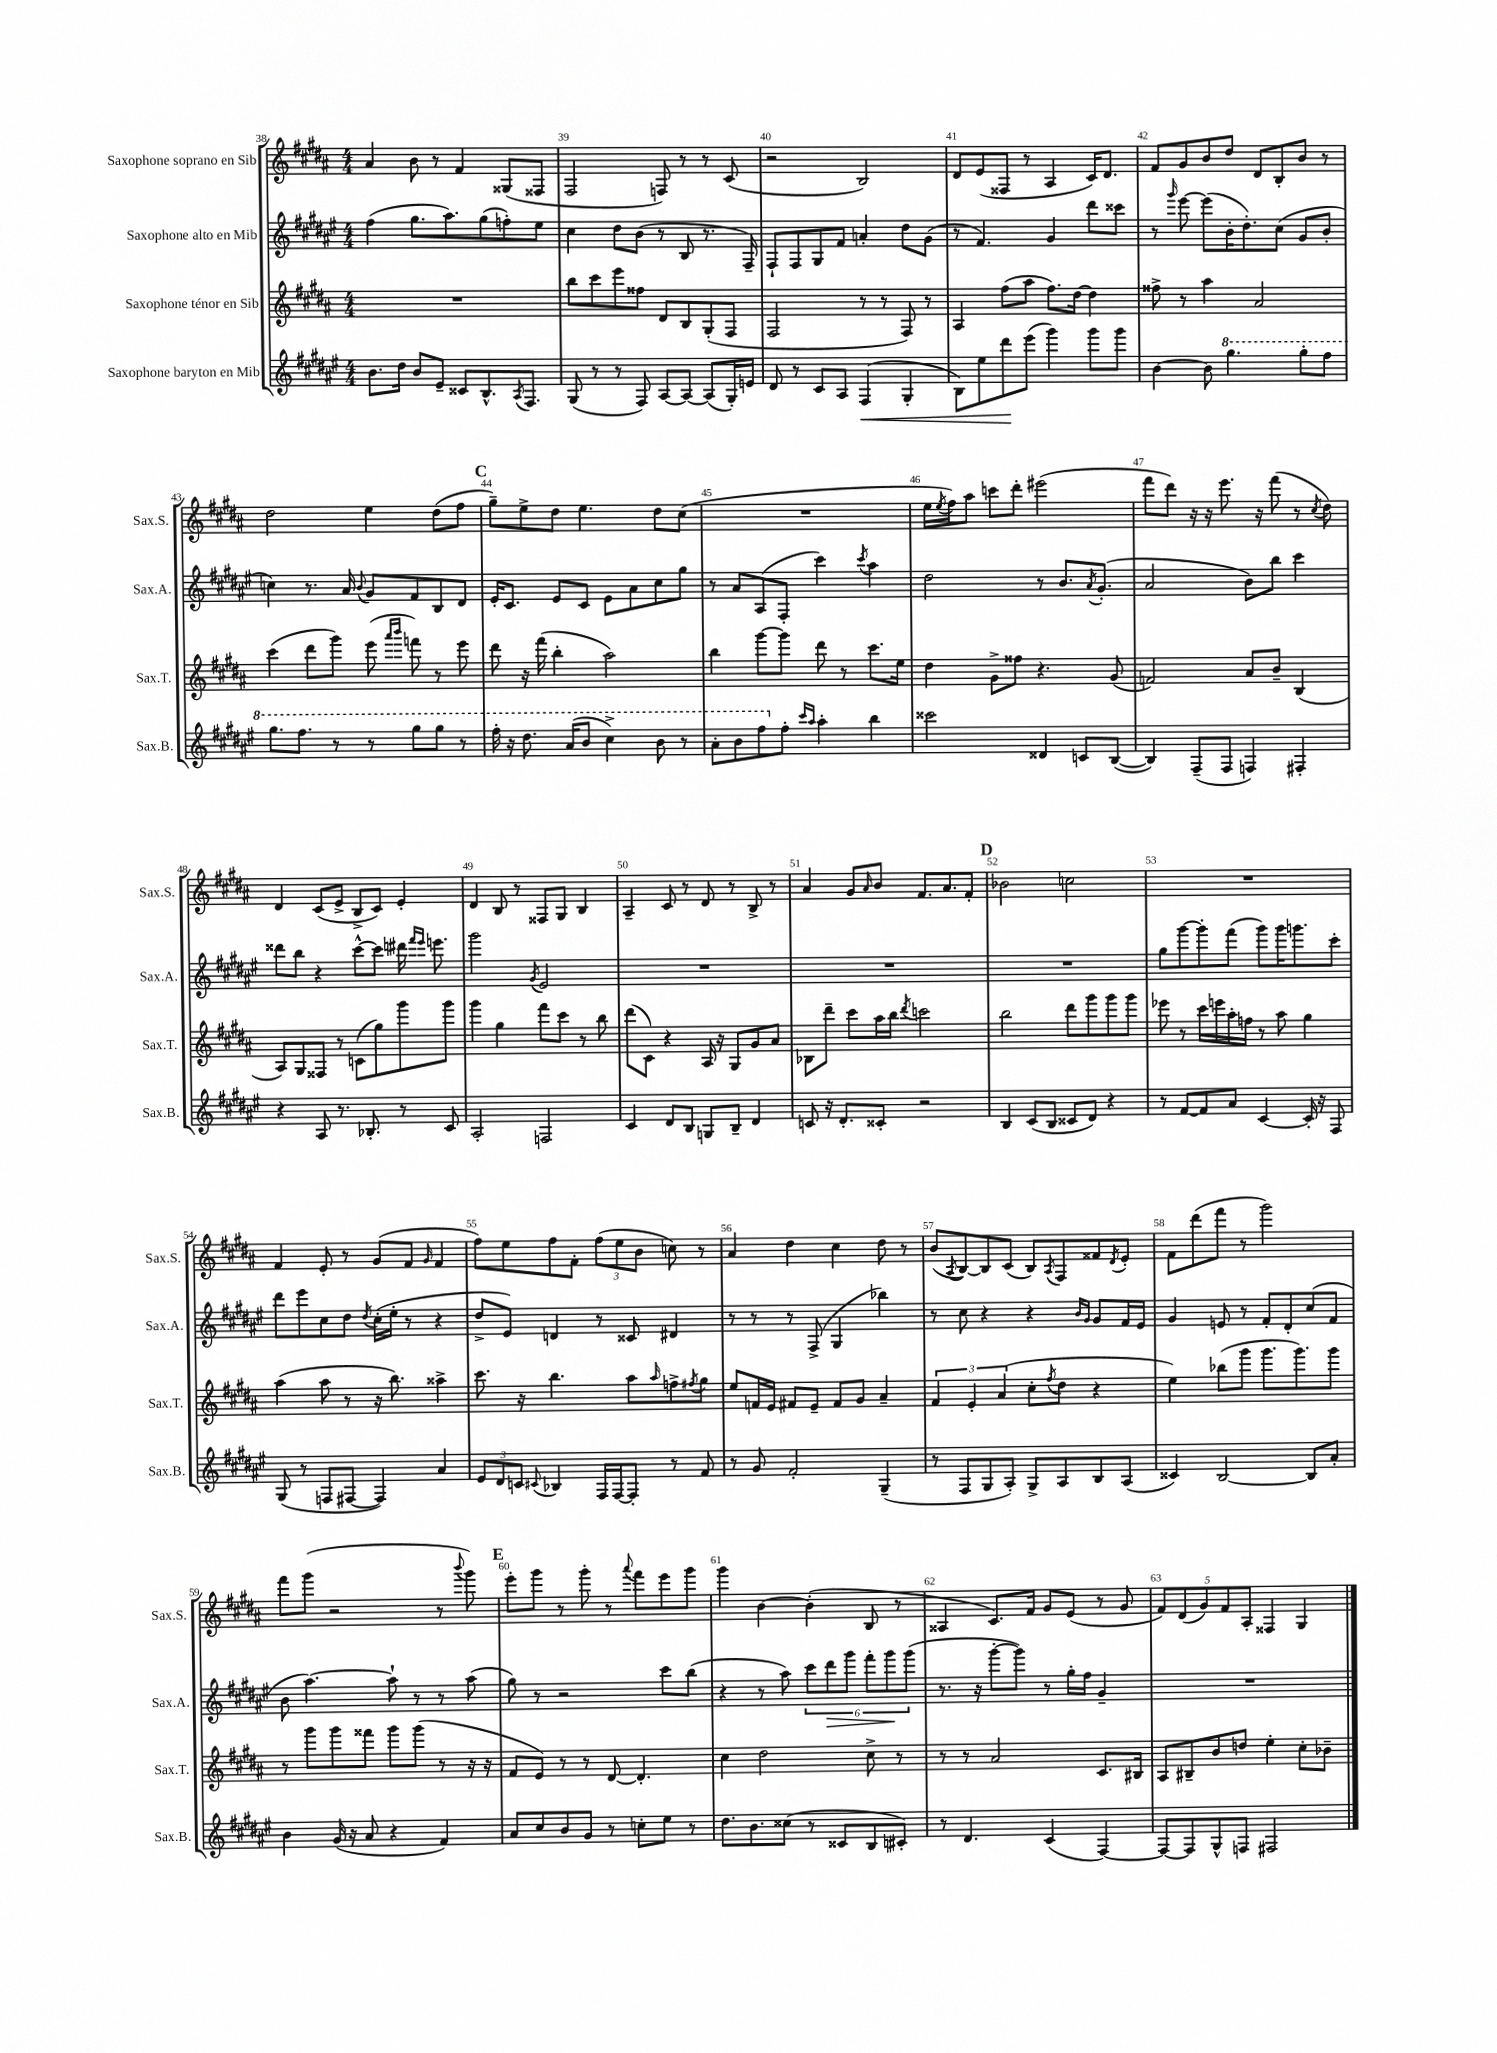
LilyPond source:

<<
\new StaffGroup <<
\new Staff = "s0" \with { instrumentName = "Saxophone soprano en Sib" shortInstrumentName = "Sax.S." } {
    \clef treble \key b \major \numericTimeSignature \time 4/4
    ais'4 b'8 r8 fis'4 gisis8( fisis8 |
    fis2 f8) r8 r8 cis'8( |
    r2 b2) |
    dis'8 e'8( fisis8 r8 ais4 cis'16) dis'8. |
    fis'8 gis'8 b'8 dis''8 dis'8 b8-. b'8 r8 |
    dis''2 e''4 dis''8( fis''8 |
    \mark \markup { \bold "C" } gis''8--) e''8-> dis''8 e''4. dis''8 cis''8( |
    R1 |
    e''16 \acciaccatura { e''8 } fis''16) ais''8 c'''8 dis'''8-. eis'''2( |
    fis'''8 dis'''8) r16 r16 e'''8. r16 fis'''8( r8 \acciaccatura { cis''8 } dis''8) |
    dis'4 cis'8( e'8-> b8-> cis'8) e'4-. |
    dis'4 b8 r8 fisis8 gis8 b4 |
    ais4-- cis'8 r8 dis'8 r8 b8-> r8 |
    ais'4 gis'8 \grace { ais'16 } b'8 fis'8. ais'8. fis'8-. |
    \mark \markup { \bold "D" } bes'2 c''2 |
    R1 |
    fis'4 e'8-. r8 gis'8( fis'8 \grace { gis'16 } fis'4 |
    fis''8) e''8 fis''8 fis'8-. \tuplet 3/2 { fis''8( e''8 b'8 } c''8) r8 |
    ais'4 dis''4 cis''4 dis''8 r8 |
    b'8( \acciaccatura { ais8 } b8~) b8 cis'8( b8) \acciaccatura { ais8 } fis8 fisis'8 \acciaccatura { dis'8 } e'8-. |
    fis'8 dis'''8( fis'''8 r8 gis'''2) |
    fis'''8 gis'''8( r2 r8 \appoggiatura { b'''8 } gis'''8) |
    \mark \markup { \bold "E" } e'''8-. gis'''8 r8 gis'''8-. r8 \appoggiatura { ais'''8 } fis'''8 e'''8 gis'''8 |
    gis'''4 b'4~ b'4-.( b8 r8 |
    aisis4 cis'8.) fis'16 gis'8 e'8( r8 gis'8 |
    \tuplet 5/4 { fis'8) dis'8( gis'8) fis'8 ais8-. } fisis4 gis4 \bar "|." |
}
\new Staff = "s1" \with { instrumentName = "Saxophone alto en Mib" shortInstrumentName = "Sax.A." } {
    \clef treble \key fis \major \numericTimeSignature \time 4/4
    fis''4( gis''8. ais''8.) gis''8( f''8-.) eis''8 |
    cis''4 dis''8 b'8( r8 b8 r8. fis16--) |
    fis8-! fis8 gis8 fis'8 a'4-. dis''8 gis'8( |
    r8 fis'4.) gis'4 dis'''8 cisis'''8 |
    r8 \grace { gis'''16 } eis'''8~ eis'''8( b'16-. dis''8.-.) cis''8( gis'8 b'8-. |
    c''4) r8. ais'16 \appoggiatura { b'8 } gis'8 fis'8 b8 dis'8 |
    \mark \markup { \bold "C" } eis'16-. cis'8. eis'8 cis'8 eis'8 ais'8 cis''8 gis''8 |
    r8 ais'8 ais8( fis8-. cis'''4) \acciaccatura { cis'''8 } ais''4 |
    dis''2 r8 b'8. \acciaccatura { ais'8 } gis'8.-.( |
    ais'2 b'8) b''8 cis'''4 |
    disis'''8 b''8 r4 cis'''8~-^ cis'''8 dis'''16 \grace { fis'''16 eis'''16 } e'''8. |
    gis'''2 \acciaccatura { gis'8 } eis'2 |
    R1 |
    R1 |
    \mark \markup { \bold "D" } R1 |
    gis''8 gis'''8~ gis'''8-. fis'''8( gis'''8) gis'''16 g'''8. cis'''8-. |
    dis'''8 eis'''8 cis''8 dis''8 \acciaccatura { dis''8 } cis''16-.( eis''16-. r8 r4 |
    dis''8-> eis'8) d'4 r8 cisis'8 dis'4 |
    r8 r8 r8 fis8->( gis4 bes''4) |
    r8 cis''8 r4 r4 \grace { b'16 gis'16 } gis'8 fis'16 eis'16 |
    gis'4 e'8 r8 fis'8-. dis'8-. cis''8( fis'8 |
    b'8 ais''4.~) ais''8-! r8 r8 ais''8( |
    \mark \markup { \bold "E" } gis''8) r8 r2 cis'''8 b''8( |
    r4 r8 ais''8) \tuplet 6/4 { cis'''8 dis'''8\> gis'''8 fis'''8-. gis'''8\! gis'''8( } |
    r8. r16 gis'''8~-. gis'''8) r8 gis''16-. fis''16 gis'4-- |
    R1 \bar "|." |
}
\new Staff = "s2" \with { instrumentName = "Saxophone ténor en Sib" shortInstrumentName = "Sax.T." } {
    \clef treble \key b \major \numericTimeSignature \time 4/4
    R1 |
    b''8 cis'''8 e'''8 fisis''8 dis'8 b8 gis8-.( fis8 |
    fis2 r8 r8 fis8) r8 |
    ais4 fis''8( ais''8 fis''8.) dis''16~ dis''4 |
    fisis''8-> r8 ais''4 ais'2 |
    cis'''4( dis'''8 gis'''8) e'''8( \grace { ais'''16 b'''16 } f'''8) r8 e'''8 |
    \mark \markup { \bold "C" } dis'''8 r16 fis'''16( b''4-. ais''2) |
    b''4 gis'''8~ gis'''8 dis'''8 r8 cis'''8. e''16 |
    dis''4 gis'8-> fisis''8 r4. gis'8( |
    f'2) ais'8 b'8-- b4( |
    ais8) gis8 fisis8 r8 c'8( gis''8) gis'''8 gis'''8 |
    gis'''4 gis''4 fis'''8 cis'''8 r8 b''8 |
    dis'''8( cis'8) r4 ais16 r16 gis8 gis'8 ais'8 |
    bes8 dis'''8-- cis'''8 ais''16 b''16 \acciaccatura { dis'''8 } c'''2 |
    \mark \markup { \bold "D" } b''2 dis'''8 gis'''8 gis'''8 gis'''8 |
    ees'''8 r8 cis'''16 e'''16 ais''16-. f''16 r8 ais''8 gis''4 |
    ais''4( ais''8 r8 r16 b''8.) aisis''4-> |
    cis'''8. r16 b''4. ais''8 \grace { ais''16 } f''8-> \acciaccatura { fis''8 } gis''8 |
    e''8 f'16 e'16 fis'8 e'8-- fis'8 gis'8 ais'4-- |
    \tuplet 3/2 { fis'4 e'4-. ais'4( } cis''8-. \acciaccatura { fis''8 } dis''8 r4 |
    e''4) bes''8( gis'''8 gis'''8. gis'''8.) gis'''8 |
    r8 gis'''8 gis'''8 fisis'''8 gis'''8 gis'''8( r8 r16 r16 |
    \mark \markup { \bold "E" } fis'8 e'8) r8 r8 dis'8~ dis'4.-. |
    cis''4 dis''2 cis''8-> r8 |
    r8 r8 ais'2 cis'8. bis16 |
    ais8 bis8-- b'8 d''8 e''4-. cis''8-. bes'8-- \bar "|." |
}
\new Staff = "s3" \with { instrumentName = "Saxophone baryton en Mib" shortInstrumentName = "Sax.B." } {
    \clef treble \key fis \major \numericTimeSignature \time 4/4
    b'8. dis''16 b'8 eis'8-- cisis'8 b8.-^ \acciaccatura { ais8 } fis8. |
    gis8( r8 r8 fis8) ais8~ ais8~ ais8( gis16-.) e'16 |
    dis'8 r8 cis'8 ais8 fis4\<( gis4-. |
    b8) eis''8 dis'''8\! eis'''8( gis'''4) gis'''8 gis'''8 |
    b'4~ b'8 \ottava #1 gis'''4. gis'''8-. fis'''8 |
    gis'''8. fis'''8. r8 r8 gis'''8 gis'''8 r8 |
    \mark \markup { \bold "C" } fis'''16-. r16 dis'''8. ais''16( b''8 cis'''4->) b''8 r8 |
    ais''8-. b''8 fis'''8 \ottava #0 fis''8-. \grace { cis'''16 ais''16 } ais''4-. b''4 |
    cisis'''2 disis'4 c'8 b8~( |
    b4) fis8--( fis8 f4) fis4-. |
    r4 ais8 r8. bes8.-. r8 cis'8 |
    ais2-. f2 |
    cis'4 dis'8 b8 g8 b8-- dis'4 |
    c'8 r16 dis'8.-. cisis'8-. r2 |
    \mark \markup { \bold "D" } b4 cis'8( b8 cisis'8 dis'8) r4 |
    r8 fis'8~ fis'8 ais'8 cis'4~ cis'16-. r16 fis8 |
    gis8( r8 f8 fis8~ fis4) ais'4 |
    \tuplet 3/2 { eis'8 dis'8 c'8 } \appoggiatura { cis'8 } bes4 fis16 fis16~ fis8-. r8 fis'8 |
    r8 gis'8 fis'2-. gis4--( |
    r8 fis8 gis8 ais8-.) gis8-> ais8 b8 ais8( |
    cisis'4) b2~ b8 ais'8-. |
    b'4 gis'16( r16 ais'8 r4 fis'4) |
    \mark \markup { \bold "E" } ais'8 cis''8 b'8 gis'8 r8 c''8-. eis''8 r8 |
    dis''8. b'8. cisis''8( r8 cisis'8 b8 cis'8-.) |
    r8 dis'4. cis'4( fis4~) |
    fis8~ fis8 gis8-^ f8 fis2 \bar "|." |
}
>>
>>
\layout { \context { \Score currentBarNumber = #38 \override BarNumber.break-visibility = ##(#f #t #t) barNumberVisibility = #all-bar-numbers-visible } }
